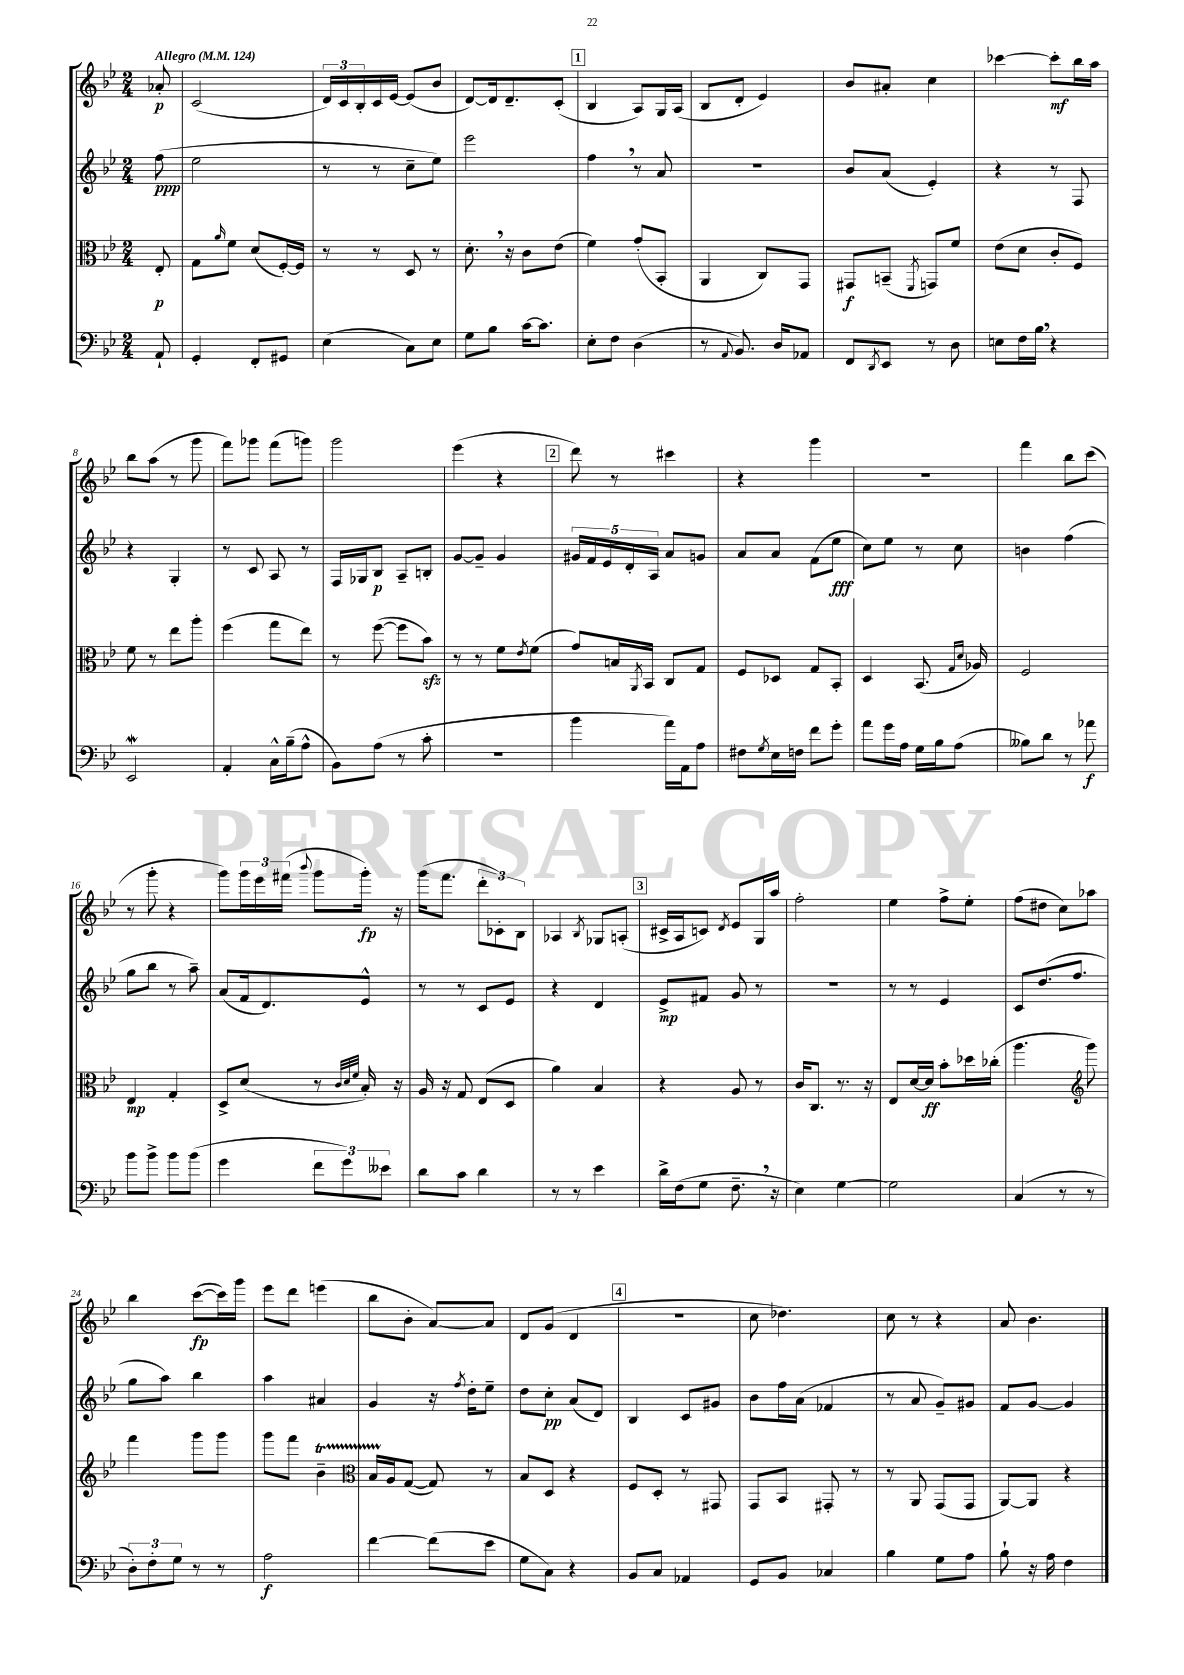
<<
\new StaffGroup <<
\new Staff = "s0" {
    \clef treble \key bes \major \numericTimeSignature \time 2/4 \partial 8 \tempo "Allegro" 4 = 124
    aes'8-.\p |
    c'2( |
    \tuplet 3/2 { d'16) c'16 bes16-. } c'16 ees'16~ ees'8( bes'8 |
    d'8~) d'16 d'8.-- c'8-.( |
    \mark \markup { \box "1" } bes4 a8) g16 a16( |
    bes8 d'8-. ees'4) |
    bes'8 ais'8-. c''4 |
    ces'''4~ ces'''8-.\mf bes''16 a''16 |
    bes''8 a''8( r8 g'''8 |
    f'''8) ges'''8 f'''8( g'''8) |
    g'''2 |
    ees'''4( r4 |
    \mark \markup { \box "2" } d'''8) r8 cis'''4 |
    r4 g'''4 |
    r2 |
    f'''4 bes''8 c'''8( |
    r8 g'''8-. r4 |
    g'''8) \tuplet 3/2 { g'''16 ees'''16 fis'''16( } \appoggiatura { bes'''8 } g'''8 g'''16-.\fp) r16 |
    g'''16( f'''8. \tuplet 3/2 { d'''8-. ces'8-.) bes8 } |
    aes4 \acciaccatura { bes8 } ges8 a8-.( |
    \mark \markup { \box "3" } cis'16-> a16 c'8) \acciaccatura { d'8 } ees'8 g16 a''16 |
    f''2-. |
    ees''4 f''8-> ees''8-. |
    f''8( dis''8 c''8) aes''8 |
    bes''4 c'''8~\fp( c'''16) g'''16 |
    ees'''8 d'''8 e'''4( |
    bes''8 bes'8-. a'8~) a'8 |
    d'8 g'8( d'4 |
    \mark \markup { \box "4" } r2 |
    c''8 des''4.) |
    c''8 r8 r4 |
    a'8 bes'4. \bar "|." |
}
\new Staff = "s1" {
    \clef treble \key bes \major \numericTimeSignature \time 2/4 \partial 8
    f''8\ppp( |
    ees''2 |
    r8 r8 c''8-- ees''8) |
    ees'''2 |
    \mark \markup { \box "1" } f''4 \breathe r8 a'8 |
    r2 |
    bes'8 a'8( ees'4-.) |
    r4 r8 f8 |
    r4 g4-. |
    r8 c'8 a8 r8 |
    f16 ges16 bes8\p a8-- b8-. |
    g'8~ g'8-- g'4 |
    \mark \markup { \box "2" } \tuplet 5/4 { gis'16 f'16 ees'16 d'16-. a16 } a'8 g'8 |
    a'8 a'8 f'8( ees''8\fff |
    c''8) ees''8 r8 c''8 |
    b'4 f''4( |
    g''8 bes''8 r8 a''8--) |
    a'8( f'16 d'8.) ees'8-^ |
    r8 r8 c'8 ees'8 |
    r4 d'4 |
    \mark \markup { \box "3" } ees'8->\mp fis'8 g'8 r8 |
    R2 |
    r8 r8 ees'4 |
    c'8 d''8.( f''8. |
    g''8 a''8) bes''4 |
    a''4 ais'4 |
    g'4 r16 \acciaccatura { f''8 } d''16-. ees''8-- |
    d''8 c''8-.\pp a'8( d'8) |
    \mark \markup { \box "4" } bes4 c'8 gis'8 |
    bes'8 f''16 a'16( fes'4 |
    r8 a'8 g'8--) gis'8 |
    f'8 g'8~ g'4 \bar "|." |
}
\new Staff = "s2" {
    \clef alto \key bes \major \numericTimeSignature \time 2/4 \partial 8
    ees8-.\p |
    g8 \grace { a'16 } f'8 d'8( f16~-.) f16 |
    r8 r8 d8 r8 |
    d'8.-. \breathe r16 c'8 ees'8( |
    \mark \markup { \box "1" } f'4) g'8-.( bes,8-. |
    a,4 c8) g,8 |
    gis,8\f b,8--( \acciaccatura { f,8 } g,8) f'8 |
    ees'8( d'8 c'8-. f8) |
    f'8 r8 ees''8 a''8-. |
    f''4( g''8 ees''8) |
    r8 f''8~( f''8 bes'8\sfz) |
    r8 r8 f'8 \acciaccatura { ees'8 } f'8( |
    \mark \markup { \box "2" } g'8) b16 \acciaccatura { a,8 } bes,16 c8 g8 |
    f8 des8 g8 bes,8-. |
    d4 bes,8.( \grace { g16 d'16 } aes16) |
    f2 |
    ees4\mp g4-. |
    d8-> d'8( r8 \grace { c'32 d'32 f'32 } bes16-.) r16 |
    a16 r16 g8 ees8( d8 |
    a'4) bes4 |
    \mark \markup { \box "3" } r4 a8 r8 |
    c'16 c8. r8. r16 |
    ees8 d'16~ d'16\ff bes'8-. des''16 ces''16-.( |
    a''4. \clef treble g'''8) |
    f'''4 g'''8 g'''8 |
    g'''8 f'''8 bes'4--\startTrillSpan |
    \clef alto bes16 a16\stopTrillSpan g8~( g8) r8 |
    bes8 d8 r4 |
    \mark \markup { \box "4" } f8 d8-. r8 gis,8 |
    g,8 bes,8 gis,8-. r8 |
    r8 a,8 g,8( g,8 |
    a,8~) a,8 r4 \bar "|." |
}
\new Staff = "s3" {
    \clef bass \key bes \major \numericTimeSignature \time 2/4 \partial 8
    a,8-! |
    g,4-. f,8-. gis,8 |
    ees4( c8) ees8 |
    g8 bes8 c'16~ c'8. |
    \mark \markup { \box "1" } ees8-. f8 d4( |
    r8 \appoggiatura { a,8 } bes,8.) d16 aes,8 |
    f,8 \acciaccatura { d,8 } ees,8 r8 d8 |
    e8 f16 bes16 \breathe r4 |
    ees,2\mordent |
    a,4-. c16-^ bes16--( a8-^ |
    bes,8) a8( r8 c'8-. |
    R2 |
    \mark \markup { \box "2" } bes'4 a'16) a,16 a8 |
    fis8 \acciaccatura { g8 } ees16 f16 f'8 g'8-. |
    a'8 g'16 a16 g16 bes16 a8( |
    beses8) d'8 r8 aes'8\f |
    bes'8 bes'8-> bes'8 bes'8( |
    g'4 \tuplet 3/2 { f'8 g'8) eeses'8 } |
    d'8 c'8 d'4 |
    r8 r8 ees'4 |
    \mark \markup { \box "3" } d'16-> f16( g8 f8.-- \breathe r16 |
    ees4) g4~ |
    g2 |
    c4( r8 r8 |
    \tuplet 3/2 { d8-.) f8-. g8 } r8 r8 |
    a2\f |
    f'4~ f'8( ees'8 |
    g8 c8) r4 |
    \mark \markup { \box "4" } bes,8 c8 aes,4 |
    g,8 bes,8 ces4 |
    bes4 g8 a8 |
    bes8-! r16 a16 f4 \bar "|." |
}
>>
>>
